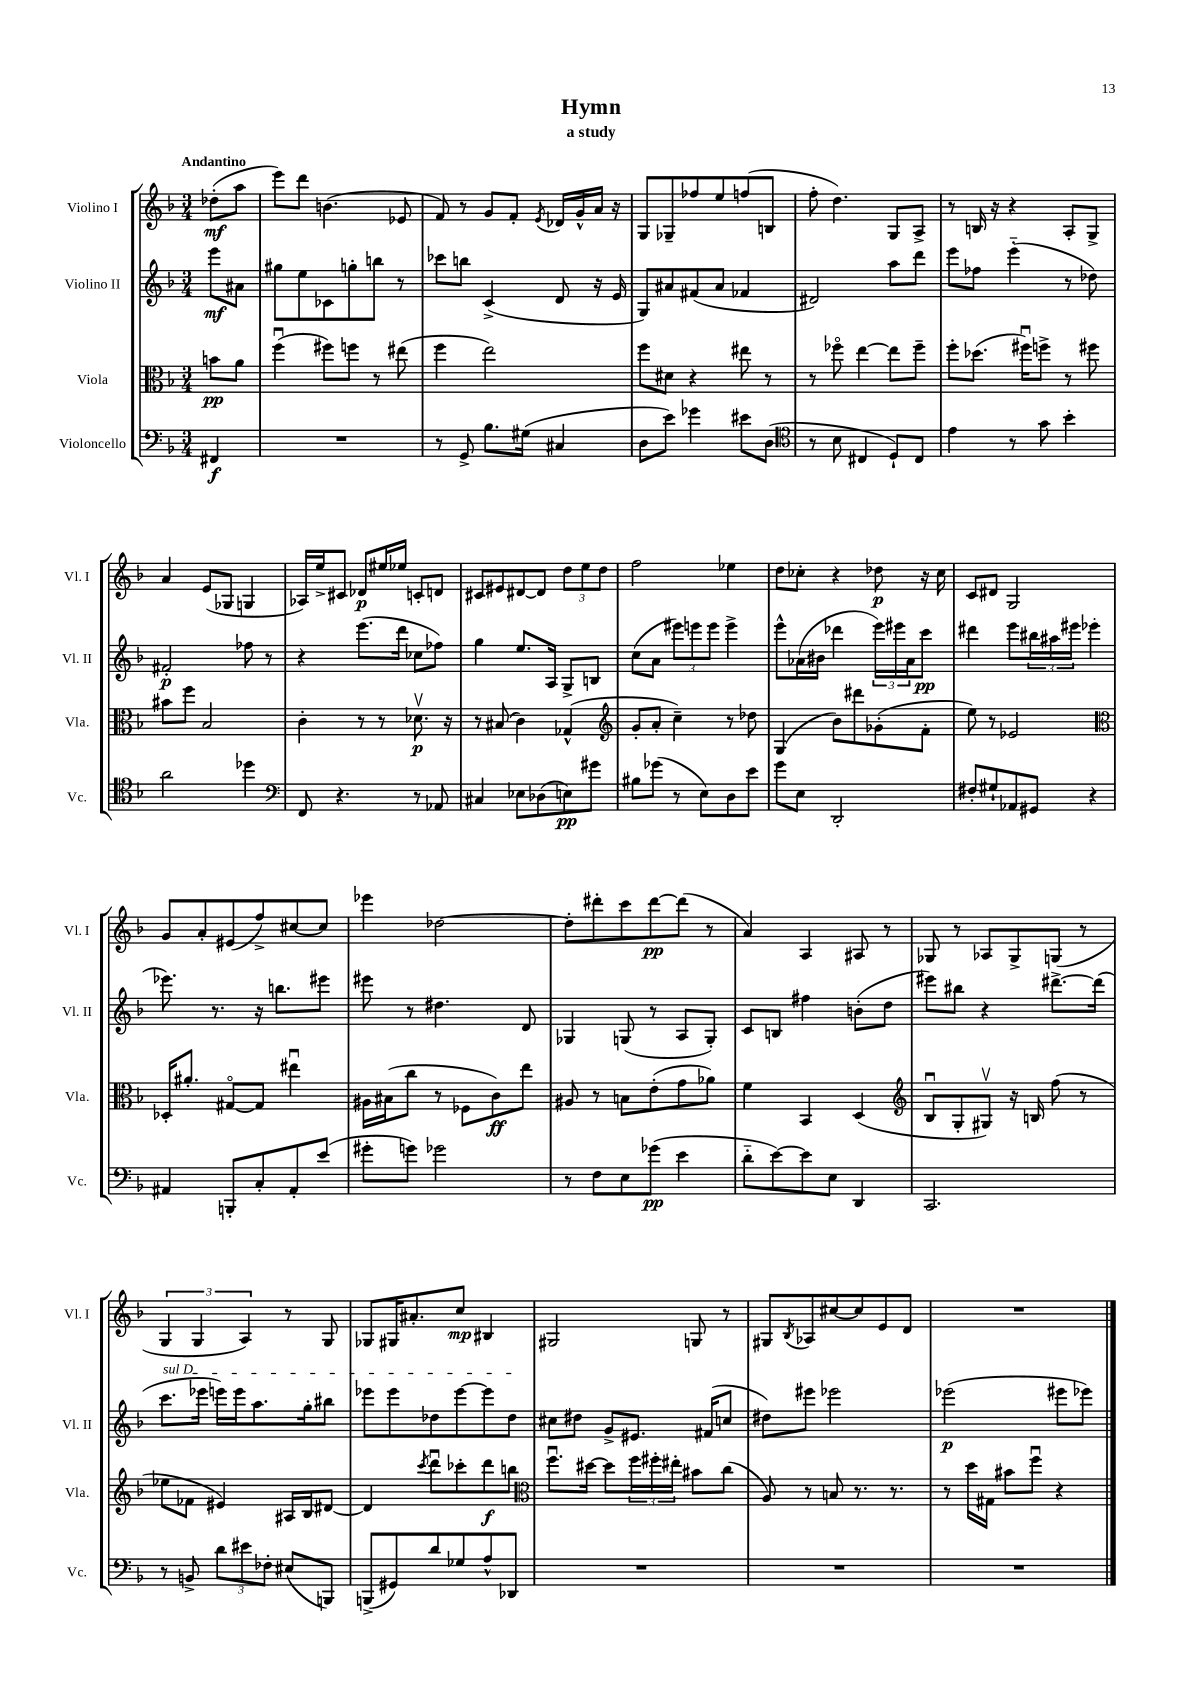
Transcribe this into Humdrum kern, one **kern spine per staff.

**kern	**dynam	**kern	**dynam	**kern	**dynam	**kern	**dynam
*part4	*part4	*part3	*part3	*part2	*part2	*part1	*part1
*staff4	*staff4	*staff3	*staff3	*staff2	*staff2	*staff1	*staff1
*I"Violoncello	*	*I"Viola	*	*I"Violino II	*	*I"Violino I	*
*I'Vc.	*	*I'Vla.	*	*I'Vl. II	*	*I'Vl. I	*
*clefF4	*	*clefC3	*	*clefG2	*	*clefG2	*
*k[b-]	*	*k[b-]	*	*k[b-]	*	*k[b-]	*
*M3/4	*	*M3/4	*	*M3/4	*	*M3/4	*
=	=	=	=	=	=	=	=
!	!	!	!	!	!	!LO:TX:a:B:t=Andantino	!
4FF#X/	f	8bn\L	pp	8eee\L	mf	(8dd-X'\L	mf
.	.	8a\J	.	8a#X\J	.	8aa\J	.
=1	=1	=1	=1	=1	=1	=1	=1
2.r	.	(4ffu\	.	8gg#X\L	.	8eee\L)	.
.	.	.	.	8ee\	.	8ddd\J	.
.	.	8ff#X\L)	.	8c-X\	.	(4.bn\	.
.	.	8ffn\J	.	8ggn'\	.	.	.
.	.	8r	.	8bbn\J	.	.	.
.	.	(8ee#X\	.	8r	.	8e-X/	.
=2	=2	=2	=2	=2	=2	=2	=2
8r	.	4ff\	.	8ccc-X\L	.	8f/)	.
8GG^/	.	.	.	8bbn\J	.	8r	.
8.B-\L	.	2ee\)	.	(4c^/	.	8g/L	.
.	.	.	.	.	.	8f'/J	.
(16G#X\Jk	.	.	.	.	.	.	.
.	.	.	.	.	.	8qe/	.
4C#X/	.	.	.	8d/	.	16d-X/LL	.
.	.	.	.	.	.	16g^^/	.
.	.	.	.	16r	.	16a/JJ	.
.	.	.	.	16e/	.	16r	.
=3	=3	=3	=3	=3	=3	=3	=3
8D\L	.	8ff\L	.	8G/L)	.	8G/L	.
8e\J)	.	8d#X\J	.	8a#X/	.	8G-X~/	.
4g-X\	.	4r	.	(8f#X/	.	8ff-X/	.
.	.	.	.	8a#/J	.	8ee/	.
8e#X\L	.	8ee#X\	.	4f-X/	.	(8ffn/	.
(8D\J	.	8r	.	.	.	8Bn/J	.
=4	=4	=4	=4	=4	=4	=4	=4
*clefC4	*	*	*	*	*	*	*
8r	.	8r	.	2d#X/)	.	8ff'\	.
8B-\	.	8ff-X\	.	.	.	4.dd\)	.
4C#X/	.	[4ee\	.	.	.	.	.
8D`/L)	.	8ee\L]	.	8aa\L	.	8G/L	.
8C#/J	.	8ff-~\J	.	8ddd\J	.	8A^/J	.
=5	=5	=5	=5	=5	=5	=5	=5
4e\	.	8ff'\L	.	8eee\L	.	8r	.
.	.	(8.dd-X\J	.	8ff-X\J	.	16Bn/	.
.	.	.	.	.	.	16r	.
8r	.	.	.	(4eee\	.	4r	.
.	.	16ff#Xu\KL)	.	.	.	.	.
8g\	.	8ffn^\J	.	.	.	.	.
4b-'\	.	8r	.	8r	.	8A'/L	.
.	.	8ff#X\	.	8dd-X\)	.	8G^/J	.
!!LO:LB:g=z
=6	=6	=6	=6	=6	=6	=6	=6
2a\	.	8b#X\L	.	2f#X'/	p	4a/	.
.	.	8ff\J	.	.	.	.	.
.	.	2B-/	.	.	.	(8e/L	.
.	.	.	.	.	.	8G-X/J	.
4dd-X\	.	.	.	8ff-X\	.	4Gn/	.
.	.	.	.	8r	.	.	.
=7	=7	=7	=7	=7	=7	=7	=7
*clefF4	*	*	*	*	*	*	*
8FF/	.	4c'\	.	4r	.	16A-X/LL)	.
.	.	.	.	.	.	16ee^/J	.
4.r	.	.	.	.	.	8c#X/J	.
.	.	8r	.	(8.eee\L	.	8d-X/L	p
.	.	8r	.	.	.	16ee#X/L	.
.	.	.	.	16ddd\Jk	.	16ee-X/JJ	.
8r	.	8.d-Xv\	p	8cc-X\L	.	8cn'/L	.
8AA-X/	.	.	.	8ff-X\J)	.	8dn/J	.
.	.	16r	.	.	.	.	.
=8	=8	=8	=8	=8	=8	=8	=8
4C#X/	.	8r	.	4gg\	.	8c#X/L	.
.	.	(8B#X/	.	.	.	8e#X/	.
8E-X\L	.	4c\)	.	8.ee/L	.	[8d#X/	.
(8D-X\	.	.	.	.	.	8d#/J]	.
.	.	.	.	16A/Jk	.	.	.
8En\)	pp	(4G-X^^/	.	8G^/L	.	12dd\L	.
.	.	.	.	.	.	12ee\	.
8g#X\J	.	.	.	8Bn/J	.	.	.
.	.	.	.	.	.	12dd\J	.
=9	=9	=9	=9	=9	=9	=9	=9
*	*	*clefG2	*	*	*	*	*
8B#X\L	.	8g'/L	.	(8cc\L	.	2ff\	.
(8g-X\J	.	8a'/J	.	8a\J	.	.	.
8r	.	4cc~\)	.	12eee#X\L)	.	.	.
.	.	.	.	12eeen\	.	.	.
8E\L)	.	.	.	.	.	.	.
.	.	.	.	12eee\J	.	.	.
8D\	.	8r	.	4eee^\	.	4ee-X\	.
8e\J	.	8dd-X\	.	.	.	.	.
=10	=10	=10	=10	=10	=10	=10	=10
8g\L	.	(4G/	.	8eee^^\L	.	8dd\L	.
8E\J	.	.	.	(16a-X\L	.	8cc-X'\J	.
.	.	.	.	16b#X\JJ	.	.	.
2DD'/	.	8b-\L)	.	4ddd-X\	.	4r	.
.	.	8ddd#X\	.	.	.	.	.
.	.	(8g-X'\	.	24eee\LL)	.	8dd-X\	p
.	.	.	.	24eee#X\	.	.	.
.	.	.	.	24a-\J	.	.	.
.	.	8f'\J	.	8ccc\J	pp	16r	.
.	.	.	.	.	.	16cc-\	.
=11	=11	=11	=11	=11	=11	=11	=11
8F#X'/L	.	8ee\)	.	4ddd#X\	.	8c/L	.
8G#X`/	.	8r	.	.	.	8d#X/J	.
8AA-X/	.	2e-X/	.	8eee\L	.	2G/	.
8GG#X/J	.	.	.	24bb#X\L	.	.	.
.	.	.	.	24aa#X\	.	.	.
.	.	.	.	24eee#X\JJ	.	.	.
4r	.	.	.	(4eee-X\	.	.	.
!!LO:LB:g=z
=12	=12	=12	=12	=12	=12	=12	=12
*	*	*clefC3	*	*	*	*	*
4AA#X/	.	16D-X'/KL	.	8.eee-X\)	.	8g/L	.
.	.	8.a#X'/J	.	.	.	.	.
.	.	.	.	.	.	8a'/	.
.	.	.	.	8.r	.	.	.
8BBBn'/L	.	[8G#X/L	.	.	.	(8e#X/	.
8C'/	.	8G#/J]	.	16r	.	8ff^/)	.
.	.	.	.	8.bbn\L	.	.	.
8AA#'/	.	4ee#Xu\	.	.	.	[8cc#X/	.
(8e/J	.	.	.	8eee#X\J	.	8cc#/J]	.
=13	=13	=13	=13	=13	=13	=13	=13
8g#X'\L	.	16A#X\LL	.	8eee#X\	.	4eee-X\	.
.	.	(16B#X\J	.	.	.	.	.
8gn\J)	.	8cc\J	.	8r	.	.	.
2g-X\	.	8r	.	4.dd#X\	.	[2dd-X\	.
.	.	8F-X\L	.	.	.	.	.
.	.	8c\)	ff	.	.	.	.
.	.	8ee\J	.	8d/	.	.	.
=14	=14	=14	=14	=14	=14	=14	=14
8r	.	8A#X/	.	4G-X/	.	8dd-'\L]	.
8F\L	.	8r	.	.	.	8ddd#X'\	.
8E\	.	8Bn\L	.	(8Gn/	.	8ccc\	.
(8g-X\J	pp	(8e'\	.	8r	.	[8ddd#\	pp
4e\	.	8g\	.	8A/L	.	(8ddd#\J]	.
.	.	8a-X\J)	.	8G'/J)	.	8r	.
=15	=15	=15	=15	=15	=15	=15	=15
8d\L	.	4f\	.	8c/L	.	4a/)	.
[8e\)	.	.	.	8Bn/J	.	.	.
8e\]	.	4BB-/	.	4ff#X\	.	4A/	.
8E\J	.	.	.	.	.	.	.
4DD/	.	(4D/	.	(8bn'\L	.	8A#X/	.
.	.	.	.	8dd\J	.	8r	.
=16	=16	=16	=16	=16	=16	=16	=16
*	*	*clefG2	*	*	*	*	*
2.CC/	.	8B-u/L	.	8eee#X\L)	.	8G-X/	.
.	.	8G'/	.	8bb#X\J	.	8r	.
.	.	8G#Xv/J)	.	4r	.	8A-X/L	.
.	.	16r	.	.	.	8G-^/	.
.	.	16Bn/	.	.	.	.	.
.	.	(8ff\	.	[8.ddd#X^\L	.	(8Gn/J	.
.	.	8r	.	.	.	8r	.
.	.	.	.	(16ddd#\Jk]	.	.	.
!!LO:LB:g=z
=17	=17	=17	=17	=17	=17	=17	=17
!	!	!	!	!LO:TX:a:i:t=sul D	!	!	!
8r	.	8ee-X\L	.	8.ccc\L	.	6G/	.
8BBn^/	.	8f-X\J	.	.	.	.	.
.	.	.	.	.	.	6G/	.
.	.	.	.	16eee-X\Jk	.	.	.
12d\L	.	4e#X/)	.	16eeen\LL)	.	.	.
.	.	.	.	16eee\J	.	.	.
12e#X\	.	.	.	.	.	6A/)	.
.	.	.	.	8.aa\	.	.	.
12F-X'\J	.	.	.	.	.	.	.
(8E#X/L	.	16A#X/LL	.	.	.	8r	.
.	.	16B-/J	.	16gg'\k	.	.	.
8BBBn/J)	.	[8d#X/J	.	8bb#X\J	.	8G/	.
=18	=18	=18	=18	=18	=18	=18	=18
(8BBBn^/L	.	4d#/]	.	8eee-X\L	.	8G-X/L	.
8GG#X/)	.	.	.	8eee-\	.	16G#X/K	.
.	.	.	.	.	.	8.a#X'/	.
.	.	8qccc/	.	.	.	.	.
8d/	.	8dddu\L	.	8dd-X\	.	.	.
8G-X/	.	8ccc-X'\	.	[8eee-\	.	8cc/J	mp
8A^^/	.	8ddd\	f	8eee-\]	.	4B#X/	.
8DD-X/J	.	8bbn\J	.	8dd-\J	.	.	.
=19	=19	=19	=19	=19	=19	=19	=19
*	*	*clefC3	*	*	*	*	*
2.r	.	8.ffu\L	.	8cc#X\L	.	2G#X/	.
.	.	.	.	8dd#X\J	.	.	.
.	.	[16dd#X\Jk	.	.	.	.	.
.	.	8dd#\L]	.	8g^/L	.	.	.
.	.	24ff\L	.	8.e#X/J	.	.	.
.	.	24ff#X'\	.	.	.	.	.
.	.	24ee#X'\JJ	.	.	.	.	.
.	.	8b#X\L	.	.	.	8Gn/	.
.	.	.	.	(16f#X/KL	.	.	.
.	.	(8cc\J	.	8ccn/J	.	8r	.
=20	=20	=20	=20	=20	=20	=20	=20
2.r	.	8A/)	.	8dd#X\L)	.	8G#X/L	.
.	.	.	.	.	.	8qB-/	.
.	.	8r	.	8eee#X\J	.	8A-X/	.
.	.	8Bn/	.	2eee-X\	.	[8cc#X/	.
.	.	8.r	.	.	.	8cc#/]	.
.	.	.	.	.	.	8e/	.
.	.	8.r	.	.	.	.	.
.	.	.	.	.	.	8d/J	.
=21	=21	=21	=21	=21	=21	=21	=21
2.r	.	8r	.	(2eee-X\	p	2.r	.
.	.	16dd\LL	.	.	.	.	.
.	.	16G#X\JJ	.	.	.	.	.
.	.	8b#X\L	.	.	.	.	.
.	.	8ffu\J	.	.	.	.	.
.	.	4r	.	8eee#X\L	.	.	.
.	.	.	.	8eee-X\J)	.	.	.
==	==	==	==	==	==	==	==
*-	*-	*-	*-	*-	*-	*-	*-
